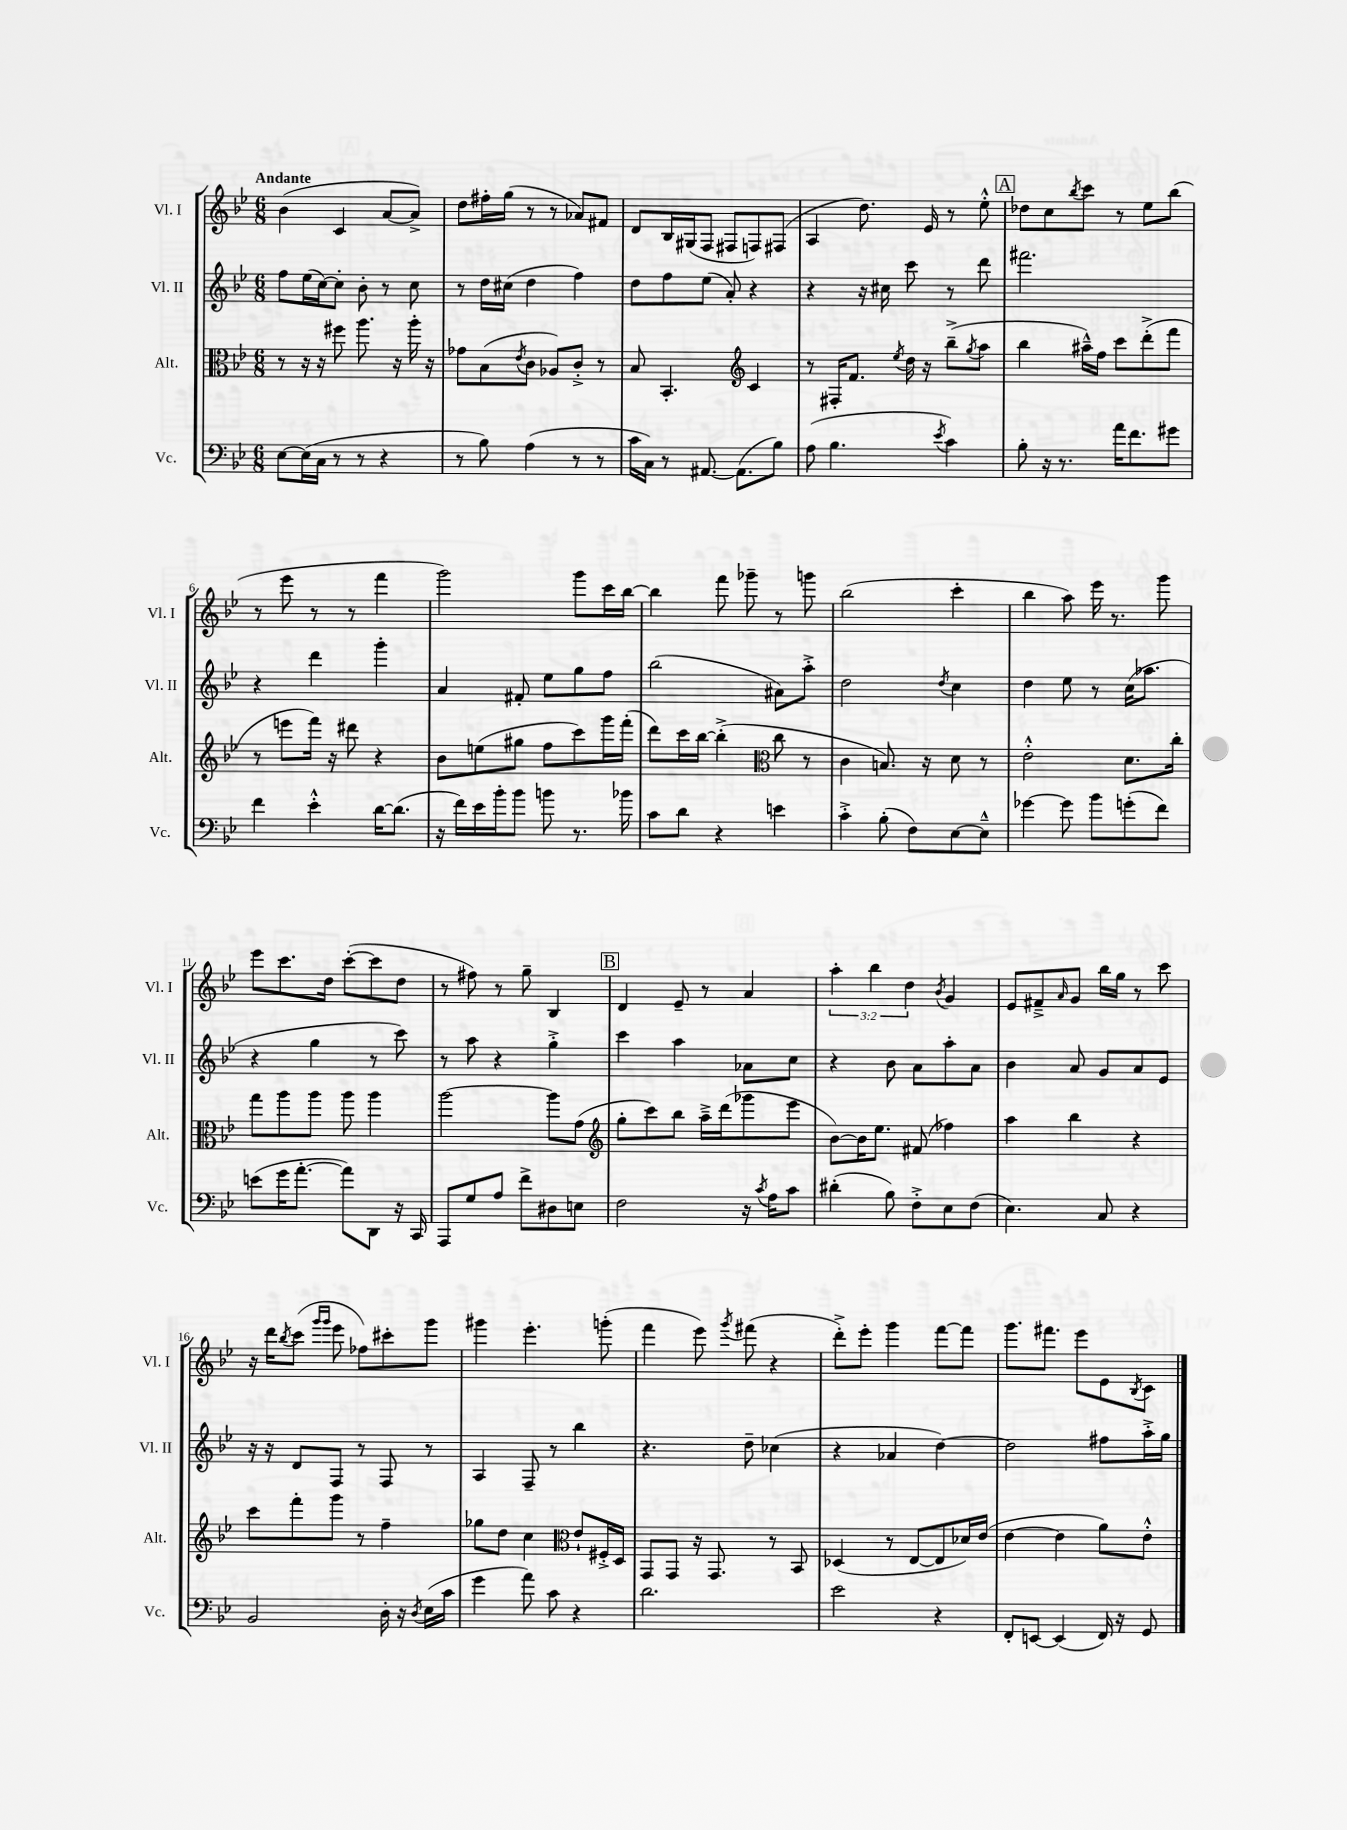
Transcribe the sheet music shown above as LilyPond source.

<<
\new StaffGroup <<
\new Staff = "s0" \with { instrumentName = "Vl. I" shortInstrumentName = "Vl. I" } {
    \clef treble \key bes \major \numericTimeSignature \time 6/8 \override Staff.TupletNumber.text = #tuplet-number::calc-fraction-text \tempo "Andante"
    bes'4( c'4 a'8~ a'8->) |
    d''8 fis''16-. g''16( r8 r8 aes'8) fis'8 |
    d'8 bes16 gis16( f8 fis8 f8) fis8( |
    a4 d''8.) ees'16 r8 ees''8-.-^ |
    \mark \markup { \box "A" } des''8 c''8 \acciaccatura { bes''8 } c'''8 r8 ees''8 bes''8( |
    r8 ees'''8 r8 r8 f'''4 |
    g'''2) g'''8 c'''16 bes''16~ |
    bes''4 f'''8 ges'''8-- r8 g'''8 |
    bes''2( c'''4-. |
    bes''4 a''8) ees'''16 r8. g'''8 |
    ees'''8 c'''8. d''16 c'''8~-.( c'''8 d''8 |
    r8 fis''8) r8 g''8-- bes4 |
    \mark \markup { \box "B" } d'4 ees'8-- r8 a'4 |
    \tuplet 3/2 { a''4-. bes''4 d''4 } \acciaccatura { bes'8 } g'4 |
    ees'8 fis'8---> \grace { a'16 } g'8 bes''16 g''16 r8 c'''8 |
    r16 d'''16 \acciaccatura { bes''8 } c'''8( \grace { g'''16 g'''16 } ees'''8 fes''8) cis'''8-. g'''8 |
    gis'''4 ees'''4.-. g'''8-.( |
    f'''4 ees'''8) \acciaccatura { g'''8 } fis'''8( r4 |
    d'''8-.->) ees'''8-. g'''4 f'''8~ f'''8 |
    g'''8. fis'''8. ees'''8 ees'8 \acciaccatura { bes8 } c'8 \bar "|." |
}
\new Staff = "s1" \with { instrumentName = "Vl. II" shortInstrumentName = "Vl. II" } {
    \clef treble \key bes \major \numericTimeSignature \time 6/8
    f''8 ees''16( c''16~) c''8-. bes'8-. r8 c''8 |
    r8 d''16 cis''16( d''4 f''4) |
    d''8 f''8 ees''8( a'8-.) r4 |
    r4 r16 cis''16 c'''8 r8 d'''8 |
    \mark \markup { \box "A" } fis'''2. |
    r4 d'''4 g'''4-. |
    a'4 fis'8-. ees''8 g''8 f''8 |
    bes''2( ais'8) a''8-.-> |
    d''2 \acciaccatura { d''8 } c''4 |
    d''4 ees''8 r8 c''16( aes''8. |
    r4 g''4 r8 c'''8) |
    r8 a''8 r4 g''4-.-> |
    \mark \markup { \box "B" } c'''4 a''4 aes'8 c''8 |
    r4 bes'8 a'8 a''8-. a'8 |
    bes'4 a'8 g'8 a'8 ees'8 |
    r16 r16 d'8 f8 r8 f8 r8 |
    a4 f8-- r8 bes''4 |
    r4. d''8-- ces''4( |
    r4 aes'4 d''4~) |
    d''2 fis''8 a''16-.-> g''16 \bar "|." |
}
\new Staff = "s2" \with { instrumentName = "Alt." shortInstrumentName = "Alt." } {
    \clef alto \key bes \major \numericTimeSignature \time 6/8
    r8 r16 r16 fis''8 a''8. r16 a''16-. r16 |
    ges'8 bes8( \acciaccatura { ees'8 } c'8 aes8) c'8-.-> r8 |
    bes8 bes,4.-. \clef treble c'4 |
    r8 fis16-. f'8. \acciaccatura { ees''8 } d''16 r16 bes''8--->( \acciaccatura { g''8 } a''8 |
    \mark \markup { \box "A" } bes''4 ais''16---^) f''16 c'''8 d'''8-.->( f'''8 |
    r8 e'''8 f'''16) r16 dis'''8 r4 |
    bes'8 e''8( gis''8 f''8 c'''8) g'''16 f'''16-.( |
    d'''8) c'''16 bes''16~ bes''4-.->( \clef alto c''8 r8 |
    c'4 b8.) r16 d'8 r8 |
    ees'2-.-^ d'8. c''16-. |
    g''8 a''8 a''8 a''8 a''4 |
    a''2~ a''8 g'8( |
    \mark \markup { \box "B" } \clef treble g''8-. c'''8) bes''8 a''16---> d'''16( ges'''8 ees'''8 |
    bes'8~) bes'16 ees''8. fis'8( fes''4) |
    a''4 bes''4 r4 |
    c'''8 f'''8-. g'''8 r8 f''4-- |
    ges''8 d''8 c''4 \clef alto ees'8-! fis16-.-> d16 |
    g,8 g,8 r16 g,8. r8 bes,8 |
    des4( r8 ees8~ ees8 des'16) ees'16( |
    ees'4~ ees'4 a'8) ees'8-.-^ \bar "|." |
}
\new Staff = "s3" \with { instrumentName = "Vc." shortInstrumentName = "Vc." } {
    \clef bass \key bes \major \numericTimeSignature \time 6/8
    ees8~ ees16( c16 r8 r8 r4 |
    r8 bes8) a4( r8 r8 |
    c'16 c16) r8 ais,8.~ ais,8.( bes8) |
    a8( bes4. \acciaccatura { ees'8 } c'4) |
    \mark \markup { \box "A" } bes8-. r16 r8. a'16 f'8. gis'8 |
    f'4 ees'4-.-^ d'16~ d'8.( |
    r16 f'16) ees'16 bes'16-. bes'8 b'8 r8. bes'16 |
    c'8 d'8 r4 e'4 |
    c'4-.-> bes8-.( f8) ees8~ ees8---^ |
    ges'4~ ges'8 bes'8 g'8-.( f'8) |
    e'8( g'16 a'8.~-. a'8) d,8 r16 c,16 |
    a,,8 g8 a8 f'8-> dis8 e8 |
    \mark \markup { \box "B" } f2 r16 \acciaccatura { c'8 } a16 c'8 |
    dis'4-.( bes8) f8-.-> ees8 f8( |
    ees4.) c8 r4 |
    bes,2 d16-. r16 \acciaccatura { d8 } ees16( c'16 |
    g'4 a'8) c'8 r4 |
    d'2. |
    ees'2 r4 |
    f,8-. e,8~ e,4( f,16) r16 g,8 \bar "|." |
}
>>
>>
